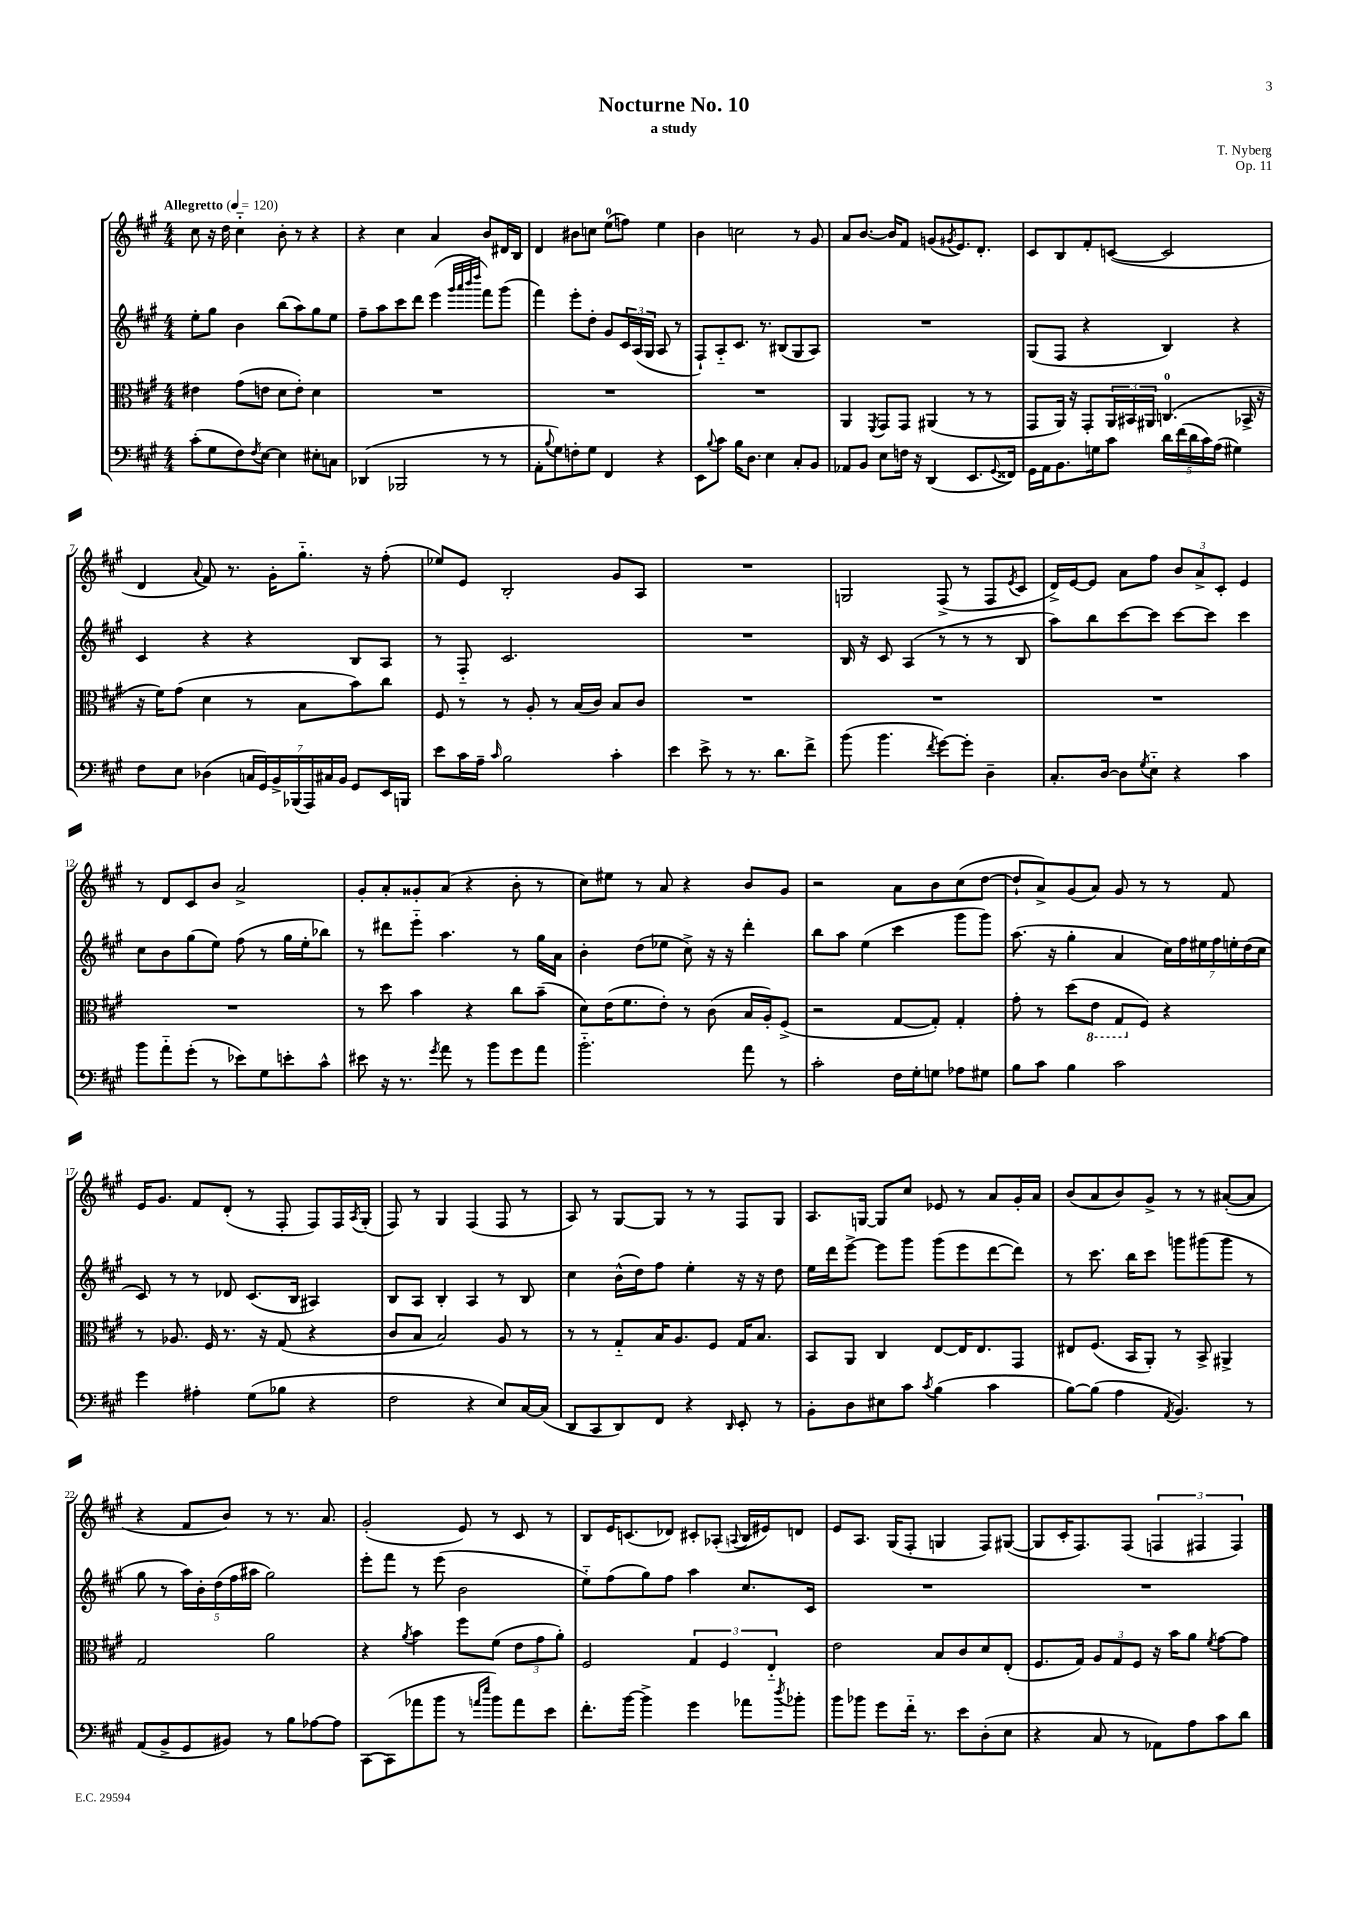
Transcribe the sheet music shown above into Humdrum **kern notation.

**kern	**kern	**kern	**kern
*part4	*part3	*part2	*part1
*staff4	*staff3	*staff2	*staff1
*clefF4	*clefC3	*clefG2	*clefG2
*k[f#c#g#]	*k[f#c#g#]	*k[f#c#g#]	*k[f#c#g#]
*M4/4	*M4/4	*M4/4	*M4/4
*MM120	*MM120	*MM120	*MM120
=1	=1	=1	=1
!	!	!	!LO:TX:a:B:t=Allegretto
(8c#'\L	4e#X\	8ee'\L	8cc#\
8G#\	.	8gg#\J	16r
.	.	.	16dd\
8F#\)	(8g#\L	4b\	4cc#\
8qF#/	.	.	.
[8E\J	8en\J	.	.
4E\]	8d\L	(8bb\L	8b'\
.	8e'\J)	8aa\)	8r
8E#X'\L	4d\	8gg#\	4r
8Cn\J	.	8ee\J	.
=2	=2	=2	=2
(4DD-X/	1r	8ff#~\L	4r
.	.	8aa\	.
2BBB-X/	.	8ccc#\	4cc#\
.	.	8ddd\J	.
.	.	(4eee\	4a/
.	.	32qqggg#/LLL	.
.	.	32qqaaa/	.
.	.	32qqbbb/	.
.	.	32qqdddd/JJJ	.
8r	.	8fff#\L)	8b/L
8r	.	(8ggg#\J	16d#X/L
.	.	.	16B/JJ
=3	=3	=3	=3
8AA'\L	1r	4fff#\)	4d/
8qqB/	.	.	.
8G#\)	.	.	.
8Fn'\	.	8eee'\L	8b#X\L
8G#\J	.	8dd'\J	8ccn\J
4FF#/	.	8g#/L	(8ee\L
.	.	24c#/L	8ffn\J)
.	.	(24A/	.
.	.	24G#/JJ	.
4r	.	8A/	4ee\
.	.	8r	.
=4	=4	=4	=4
8EE\L	1r	8F#`/L)	4b\
8qqB/	.	.	.
8c#\J	.	8A/	.
16B\KL	.	8.c#/J	2ccn\
8.D\J	.	.	.
.	.	8.r	.
4E\	.	.	.
.	.	(8B#X/L	.
8C#'/L	.	8G#/	8r
8BB/J	.	8A/J)	8g#/
=5	=5	=5	=5
8AA-X/L	4AA/	1r	8a/L
8BB/J	.	.	[8.b/J
.	8qFF#/	.	.
8E\L	8GG#/L	.	.
.	.	.	16b/KL]
16Fn\Jk	8GG#/J	.	8f#/J
16r	.	.	.
(4DD/	(4AA#X/	.	(8gn/L
.	.	.	8qg#X/
.	.	.	8.e/)
8.EE/L	8r	.	.
.	.	.	8.d'/J
.	8r	.	.
8qqGG#/	.	.	.
16FF##X/Jk)	.	.	.
=6	=6	=6	=6
16GG#\LL	8GG#/L	(8G#/L	8c#/L
16AA\J	.	.	.
8.BB\	16AA/Jk)	8F#/J	8B/
.	16r	.	.
.	8GG#'/L	4r	8f#'/
16Gn\k	.	.	.
8c#\J	24AA/L	.	([8cn/J
.	24BB#X/	.	.
.	24AA#X/JJ	.	.
20d\LL	(4.Cn/	4B/)	2c/]
(20f#\	.	.	.
20d\	.	.	.
20c#\)	.	.	.
(20A\JJ	.	.	.
4G#X\)	.	4r	.
.	16BB-X^/	.	.
.	16r	.	.
!!LO:LB:g=z
=7	=7	=7	=7
8F#\L	16r	4c#/	4d/
.	16f#\KL)	.	.
8E\J	(8g#\J	.	.
.	.	.	8qqa/
(4D-X\	4d\	4r	8f#/)
.	.	.	8.r
28Cn/LL	8r	4r	.
28GG#/)	.	.	.
.	.	.	16g#'\KL
28BB^/	.	.	.
(28BBB-X/	.	.	.
.	8B\L	.	8.gg#\J
28AAA/)	.	.	.
28C#X/	.	.	.
28BB/JJ	.	.	.
8GG#/L	8b\)	8B/L	.
.	.	.	16r
16EE/L	8cc#\J	8A/J	(8ff#'\
16BBBn/JJ	.	.	.
=8	=8	=8	=8
8e\L	8F#/	8r	8ee-X/L)
16c#\L	8r	8F#/	8e/J
16A~\JJ	.	.	.
16qqc#/	.	.	.
2B\	8r	2.c#/	2B'/
.	8A'/	.	.
.	8r	.	.
.	(16B/LL	.	.
.	16c#/JJ)	.	.
4c#'\	8B/L	.	8g#/L
.	8c#/J	.	8A/J
=9	=9	=9	=9
4e\	1r	1r	1r
8e^\	.	.	.
8r	.	.	.
8.r	.	.	.
8.d\L	.	.	.
8f#^\J	.	.	.
=10	=10	=10	=10
(8b\	1r	16B/	2Gn/
.	.	16r	.
4.b\	.	8c#/	.
.	.	(4A/	.
8qf#/	.	.	.
[8g#\L)	.	8r	(8F#^/
8g#'\J]	.	8r	8r
4D~\	.	8r	8F#/L
.	.	.	8qe/
.	.	8B/	8c#/J
=11	=11	=11	=11
8.C#'/L	1r	8aa\L)	16d^/LL)
.	.	.	[16e/J
.	.	8bb\	8e/J]
[16D/Jk	.	.	.
8D\L]	.	[8ccc#\	8a\L
8qG#/	.	.	.
8E\J	.	8ccc#\J]	8ff#\J
4r	.	[8ccc#\L	12b/L
.	.	.	12a^/
.	.	8ccc#\J]	.
.	.	.	12c#'/J
4c#\	.	4ccc#\	4e/
!!LO:LB:g=z
=12	=12	=12	=12
8b\L	1r	8cc#\L	8r
8a\	.	8b\	8d/L
(8g#'\J	.	(8gg#\	8c#/
8r	.	8ee\J)	8b/J
8e-X\L)	.	(8ff#\	2a^/
8G#\	.	8r	.
8en'\	.	16gg#\LL	.
.	.	16ee'\J	.
8c#^^\J	.	8bb-X\J)	.
=13	=13	=13	=13
8e#X\	8r	8r	8g#'/L
16r	8dd\	8ddd#X\L	8a'/
8.r	.	.	.
.	4b\	8eee\J	8g##X'/
8qg#/	.	.	.
8a\	.	4.aa\	(8a/J
8r	4r	.	4r
8b\L	.	.	.
8g#\	8cc#\L	8r	8b'\
8a\J	(8b~\J	16gg#\LL	8r
.	.	16a\JJ	.
=14	=14	=14	=14
2.b\	8d\L)	4b'\	8cc#\L)
.	(16e\K	.	8ee#X\J
.	8.f#\	.	.
.	.	(8dd\L	8r
.	8e'\J)	8ee-X\J	8a/
.	8r	8cc#^\)	4r
.	(8c#\	16r	.
.	.	16r	.
8a\	16B/LL	4ddd'\	8b/L
.	16A'/J)	.	.
8r	(8F#^/J	.	8g#/J
=15	=15	=15	=15
2c#'\	2r	8bb\L	2r
.	.	8aa\J	.
.	.	(4ee\	.
16F#\LL	[8G#/L	4ccc#\	8a\L
16G#'\J	.	.	.
8Gn\J	8G#'/J])	.	8b\
8A-X\L	4G#'/	8ggg#\L	(8cc#\
8G#X\J	.	8ggg#\J)	[8dd\J
=16	=16	=16	=16
8B\L	8g#'\	(8.aa\	8dd`/L]
8c#\J	8r	.	8a^/)
.	.	16r	.
4B\	(8dd\L	4gg#'\	(8g#/
*	*8ba	*	*
.	8E\J	.	8a/J)
2c#\	8GG#/L	4a/	8g#/
*	*X8ba	*	*
.	8F#/J)	.	8r
.	4r	28cc#\LL)	8r
.	.	28ff#\	.
.	.	28ee#X\	.
.	.	28ff#\	.
.	.	.	8f#/
.	.	28een'\	.
.	.	(28dd\	.
.	.	28cc#\JJ	.
!!LO:LB:g=z
=17	=17	=17	=17
4g#\	8r	8c#/)	16e/KL
.	.	.	8.g#/J
.	8.A-X/	8r	.
4A#X'\	.	8r	8f#/L
.	16F#/	.	.
.	8.r	8d-X/	(8d'/J
(8G#\L	.	(8.c#/L	8r
.	16r	.	.
8B-X\J	(8G#/	.	8F#'/
.	.	16B/Jk	.
4r	4r	4A#X/)	8F#/L)
.	.	.	16F#/L
.	.	.	8qA/
.	.	.	(16G#'/JJ
=18	=18	=18	=18
2F#\	8c#/L	8B/L	8F#/)
.	8B/J	8A/J	8r
.	2B/)	4B'/	4G#/
4r	.	4A/	(4F#/
8E/L)	8A/	8r	8F#/
[16C#/L	8r	8B/	8r
(16C#/JJ]	.	.	.
=19	=19	=19	=19
8DD/L	8r	4cc#\	8A/)
8CC#/	8r	.	8r
8DD/)	8G#/L	(16b^^\LL	[8G#/L
.	.	16dd\J)	.
8FF#/J	16B/K	8ff#\J	8G#/J]
.	8.A/	.	.
4r	.	4ee'\	8r
.	8F#/J	.	8r
16qqDD/	.	.	.
8EE'/	16G#/KL	16r	8F#/L
.	8.B/J	16r	.
8r	.	8dd\	8G#/J
=20	=20	=20	=20
8BB'\L	8BB/L	16ee\LL	8.A/L
.	.	16ddd\J	.
8D\	8AA/J	[8eee^\J	.
.	.	.	[16Gn/Jk
8E#X\	4C#/	8eee\L]	8G/L]
8c#\J	.	8ggg#\J	8cc#/J
8qc#/	.	.	.
(4B\	[8E/L	(8ggg#\L	8e-X/
.	16E/K]	8eee\	8r
.	8.E/	.	.
4c#\	.	[8ddd\	8a/L
.	8GG#/J	8ddd\J])	16g#'/L
.	.	.	16a/JJ
=21	=21	=21	=21
[8B\L)	8E#X/L	8r	(8b/L
(8B\J]	(8.F#/J	8.ccc#\	8a/
4A\	.	.	8b/)
.	16BB/KL	16bb\KL	.
.	8AA'/J)	8ccc#\J	8g#^/J
8qAA/	.	.	.
4.BB/)	8r	8gggn\L	8r
.	8BB^/	(8ggg#X\	8r
.	4AA#X^/	8ggg#\J	([8a#X'/L
8r	.	8r	8a#/J]
!!LO:LB:g=z
=22	=22	=22	=22
(8AA/L	2G#/	8gg#\	4r
8BB^/	.	8r	.
8GG#/	.	20aa\LL)	8f#/L
.	.	20b'\	.
.	.	(20dd\	.
8BB#X/J)	.	.	8b/J)
.	.	20ff#\	.
.	.	20aa#X\JJ	.
8r	2a\	2gg#\)	8r
8B\L	.	.	8.r
[8A-X\	.	.	.
.	.	.	8.a/
8A-\J]	.	.	.
=23	=23	=23	=23
[8CC#\L	4r	8eee'\L	(2g#'/
(8CC#\]	.	8fff#\J	.
.	8qa/	.	.
8a-X\	4b\	8r	.
8b\J	.	(8eee\	.
8r	8ff#\L	2b\	8e/)
16qqan/LL	.	.	.
16qqee/JJ	.	.	.
8b\L)	(8f#\J	.	8r
8a\	12e\L	.	8c#/
.	12g#\	.	.
8e\J	.	.	8r
.	12a'\J)	.	.
=24	=24	=24	=24
8.f#'\L	2F#/	8ee\L)	8B/L
.	.	(8ff#\	16e/K
[16b\Jk	.	.	(8.cn/
4b^\]	.	8gg#\)	.
.	.	8ff#\J	8d-X/J)
4g#\	6G#/	4aa\	8c#X'/L
.	.	.	(8A-X'/J
.	6F#/	.	.
.	.	.	8qqAn/
8a-X\L	.	8.cc#/L	16B/LL
.	.	.	16e#X/J)
.	6E/	.	.
8qdd/	.	.	.
8b-X'\J	.	.	8dn/J
.	.	16c#/Jk	.
=25	=25	=25	=25
8b\L	2e\	1r	8e/L
8b-X\J	.	.	8.A/J
8g#\L	.	.	.
.	.	.	(16G#/KL
16f#\Jk	.	.	8F#'/J
8.r	.	.	.
.	8B/L	.	4Gn/
8e\L	8c#/	.	.
(8D'\	8d/	.	8F#/L)
8E\J	(8E'/J	.	([8G#X/J
=26	=26	=26	=26
4r	8.F#/L	1r	8G#/L]
.	.	.	16c#'/K
.	16G#/Jk)	.	8.F#/)
8C#/	12A/L	.	.
.	12G#/	.	.
8r	.	.	(8F#/J
.	12F#/J	.	.
8AA-X\L)	16r	.	6Fn/
.	16b\KL	.	.
8A\	8a\J	.	.
.	.	.	6F#X/
.	8qf#/	.	.
8c#\	[8g#\L	.	.
.	.	.	6F#/)
8d\J	8g#\J]	.	.
==	==	==	==
*-	*-	*-	*-
